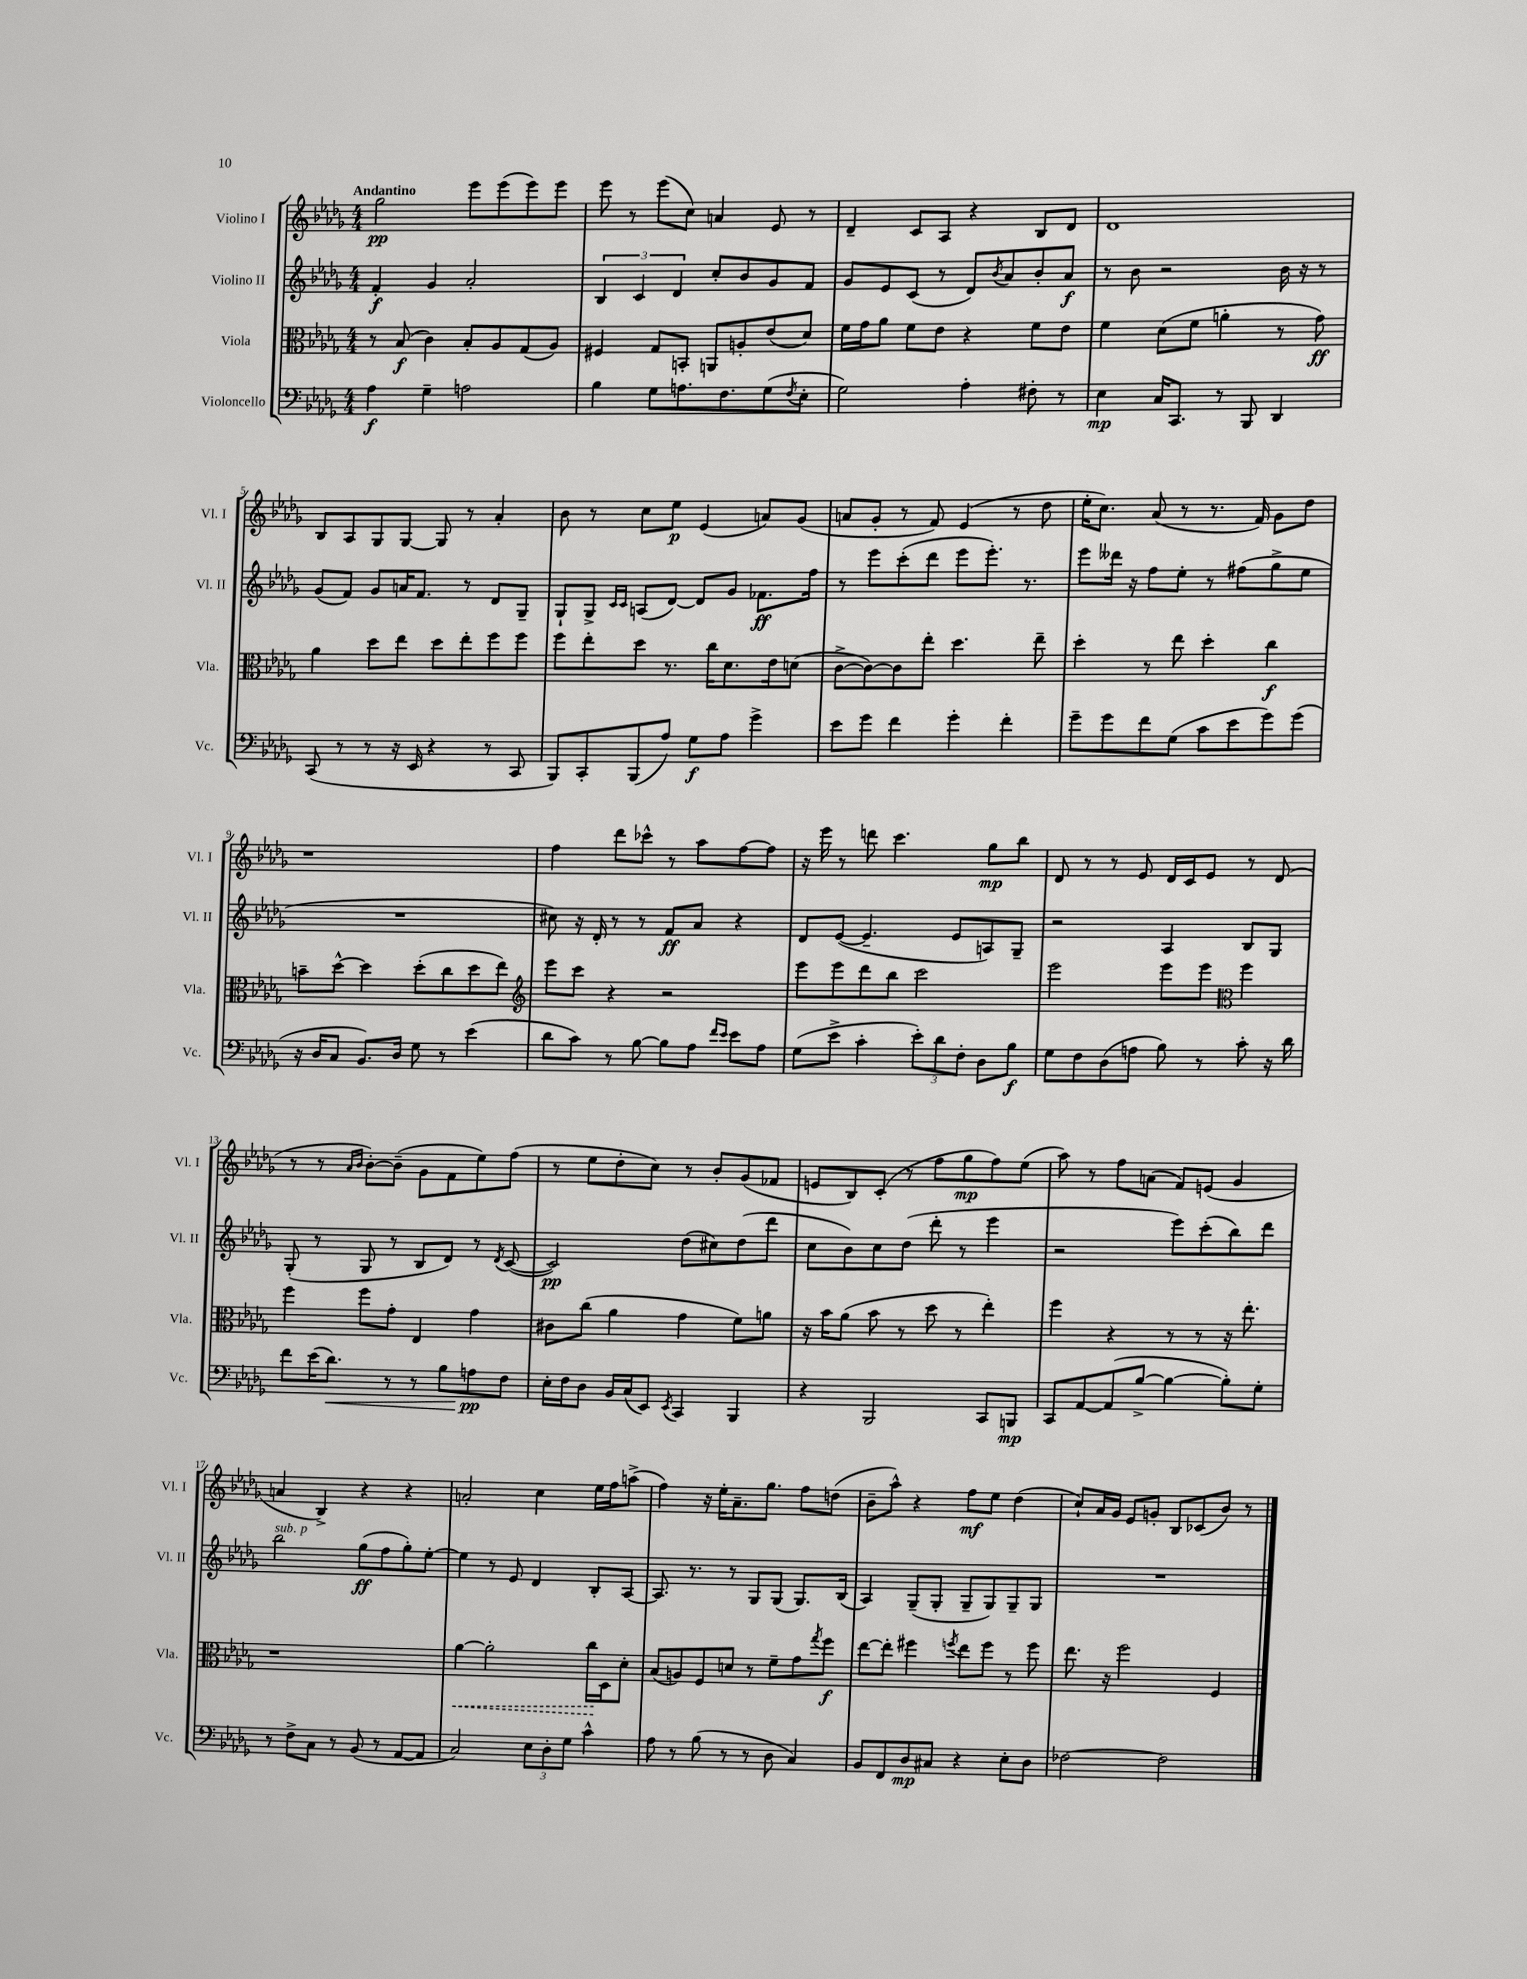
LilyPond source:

<<
\new StaffGroup <<
\new Staff = "s0" \with { instrumentName = "Violino I" shortInstrumentName = "Vl. I" } {
    \clef treble \key des \major \numericTimeSignature \time 4/4 \tempo "Andantino"
    ges''2\pp ees'''8 ees'''8( ees'''8) ees'''8 |
    ees'''8 r8 ees'''8( c''8) a'4 ees'8 r8 |
    des'4-- c'8 aes8 r4 bes8 des'8 |
    des'1 |
    bes8 aes8 ges8 ges8~ ges8 r8 aes'4-. |
    bes'8 r8 c''8 ees''8\p ees'4( a'8) ges'8( |
    a'8 ges'8-. r8 f'8) ees'4( r8 des''8 |
    ees''16-. c''8.) aes'8( r8 r8. f'16) ges'8 des''8 |
    r1 |
    f''4 des'''8 ces'''8-^ r8 aes''8 f''8~ f''8 |
    r16 ees'''16 r8 d'''8 c'''4. ges''8\mp bes''8 |
    des'8 r8 r8 ees'8 des'16 c'16 ees'8 r8 des'8( |
    r8 r8 \grace { aes'16 bes'16 } bes'8~-.) bes'8--( ges'8 f'8 ees''8) f''8( |
    r8 ees''8 des''8-. c''8) r8 bes'8-. ges'8( fes'8 |
    e'8 bes8) c'8-.( r8 f''8 ges''8\mp f''8) ees''8( |
    aes''8) r8 f''8 a'8( f'8) e'8( ges'4 |
    a'4 bes4->) r4 r4 |
    a'2-. c''4 ees''16 f''16 a''8->( |
    f''4) r16 ees''16-. aes'8.-- ges''8. f''8 d''8( |
    bes'8-- aes''8-^) r4 f''8\mf ees''8 des''4( |
    c''8-!) aes'16 ges'16 ees'8 g'8-. bes8 ces'8( bes'8) r8 \bar "|." |
}
\new Staff = "s1" \with { instrumentName = "Violino II" shortInstrumentName = "Vl. II" } {
    \clef treble \key des \major \numericTimeSignature \time 4/4
    f'4-.\f ges'4 aes'2-. |
    \tuplet 3/2 { bes4 c'4 des'4 } c''8-. bes'8 ges'8 f'8 |
    ges'8 ees'8 c'8( r8 des'8) \acciaccatura { bes'8 } aes'8 bes'8-. aes'8\f |
    r8 bes'8 r2 bes'16 r16 r8 |
    ges'8( f'8) ges'8 a'16 f'8. r8 des'8 ges8-- |
    ges8-! ges8-> \grace { c'16 c'16 } a8( des'8~) des'8 ges'8 fes'8.\ff f''16 |
    r8 ees'''8 c'''8-.( des'''8 ees'''8 ees'''8.-.) r8. |
    ees'''8 deses'''16 r16 f''8 ees''8-. r8 fis''8( ges''8-> ees''8 |
    R1 |
    cis''8) r16 des'16-. r8 r8 f'8\ff aes'8 r4 |
    des'8 ees'8~( ees'4.-- ees'8 a8) ges8-- |
    r2 aes4 bes8 ges8 |
    ges8-.( r8 ges8 r8 bes8 des'8) r8 \acciaccatura { des'8 } c'8~( |
    c'2\pp) des''8( cis''8) des''8( des'''8 |
    c''8 bes'8) c''8 des''8( des'''8-. r8 ees'''4 |
    r2 ees'''8) c'''8-.( bes''8) des'''8 |
    bes''2^\markup { \italic "sub. p" } ges''8\ff( f''8 ges''8-.) ees''8~-. |
    ees''4 r8 ees'8 des'4 bes8-. aes8~ |
    aes8. r8. r8 ges8 ges8( ges8.) bes16( |
    aes4) ges8--( ges8-. ges8-- ges8) ges8-- ges8 |
    R1 \bar "|." |
}
\new Staff = "s2" \with { instrumentName = "Viola" shortInstrumentName = "Vla." } {
    \clef alto \key des \major \numericTimeSignature \time 4/4
    r8 bes8\f( c'4) bes8-. aes8 ges8( aes8) |
    fis4 ges8 b,8-. a,8 a8-. ees'8( des'8) |
    f'16 ges'16 aes'8 f'8 ees'8 r4 f'8 ees'8 |
    f'4 des'8( f'8 a'4-. r8 ges'8\ff) |
    aes'4 des''8 ees''8 des''8 ees''8-. f''8 f''8 |
    f''8 ees''8-. des''8 r8. c''16 des'8. ees'16 d'8( |
    c'8~-> c'8~) c'8 ees''8-. des''4. ees''8-- |
    des''4-. r8 ees''8 des''4-. c''4\f |
    b'8-- des''8~-^ des''4 des''8-.( c''8 des''8 ees''8) |
    \clef treble ees'''8 c'''8 r4 r2 |
    ees'''8 ees'''8 des'''8 bes''8 c'''2 |
    ees'''2 ees'''8 ees'''8 \clef alto f''4 |
    f''4 f''8 ges'8-. ees4 ges'4 |
    cis'8 c''8( aes'4 ges'4 f'8) a'8 |
    r16 bes'16 aes'8( bes'8 r8 des''8 r8 ees''4-.) |
    f''4 r4 r8 r8 r16 ees''8.-. |
    r1 |
    \once \override Hairpin.style = #'dashed-line aes'4~\< aes'2-. c''16\! des16 des'8-. |
    bes8( a8) f8 d'8 r8 f'8-- ges'8 \acciaccatura { ges''8 } f''8\f |
    ees''8~ ees''8-. fis''4 \acciaccatura { f''8 } ees''8 f''8 r8 f''8 |
    ees''8. r16 f''2 f4 \bar "|." |
}
\new Staff = "s3" \with { instrumentName = "Violoncello" shortInstrumentName = "Vc." } {
    \clef bass \key des \major \numericTimeSignature \time 4/4
    aes4\f ges4-- a2 |
    bes4 ges8 a8. f8. ges8( \acciaccatura { f8 } ees8-. |
    ges2) aes4-. fis8-. r8 |
    ees4\mp c16 c,8. r8 bes,,8 des,4 |
    c,8( r8 r8 r16 ees,16 r4 r8 c,8 |
    bes,,8) c,8-. bes,,8( aes8) ges8\f aes8 ges'4-> |
    ees'8 ges'8 f'4 ges'4-. f'4-. |
    ges'8-- ges'8 f'8 ges8( c'8 ees'8 ges'8) ges'8( |
    r16 des16 c8 bes,8.) des16 ges8 r8 ees'4( |
    des'8 c'8) r8 bes8~ bes8 aes8 \grace { f'16 ees'16 } ees'8 aes8 |
    ges8( ees'8-> c'4-. \tuplet 3/2 { ees'8-.) des'8 f8-. } des8 bes8\f |
    ges8 f8 des8( a8 bes8) r8 c'8-. r16 des'16 |
    f'8 ees'16( des'8.\<) r8 r8 bes8 a8\pp\! f8 |
    ees16-. f16 des8 bes,16 c16( ees,8) \acciaccatura { ees,8 } c,4 bes,,4 |
    r4 bes,,2 c,8 b,,8\mp |
    c,8 aes,8~ aes,8( bes8~-> bes4~ bes8-.) ges8-. |
    r8 f8-> c8 r8 bes,8( r8 aes,8~ aes,8 |
    c2) \tuplet 3/2 { ees8 des8-. ges8 } c'4-^ |
    aes8 r8 bes8( r8 r8 des8 c4) |
    bes,8 f,8 des8\mp cis8 r4 ees8-. des8 |
    fes2~ fes2 \bar "|." |
}
>>
>>
